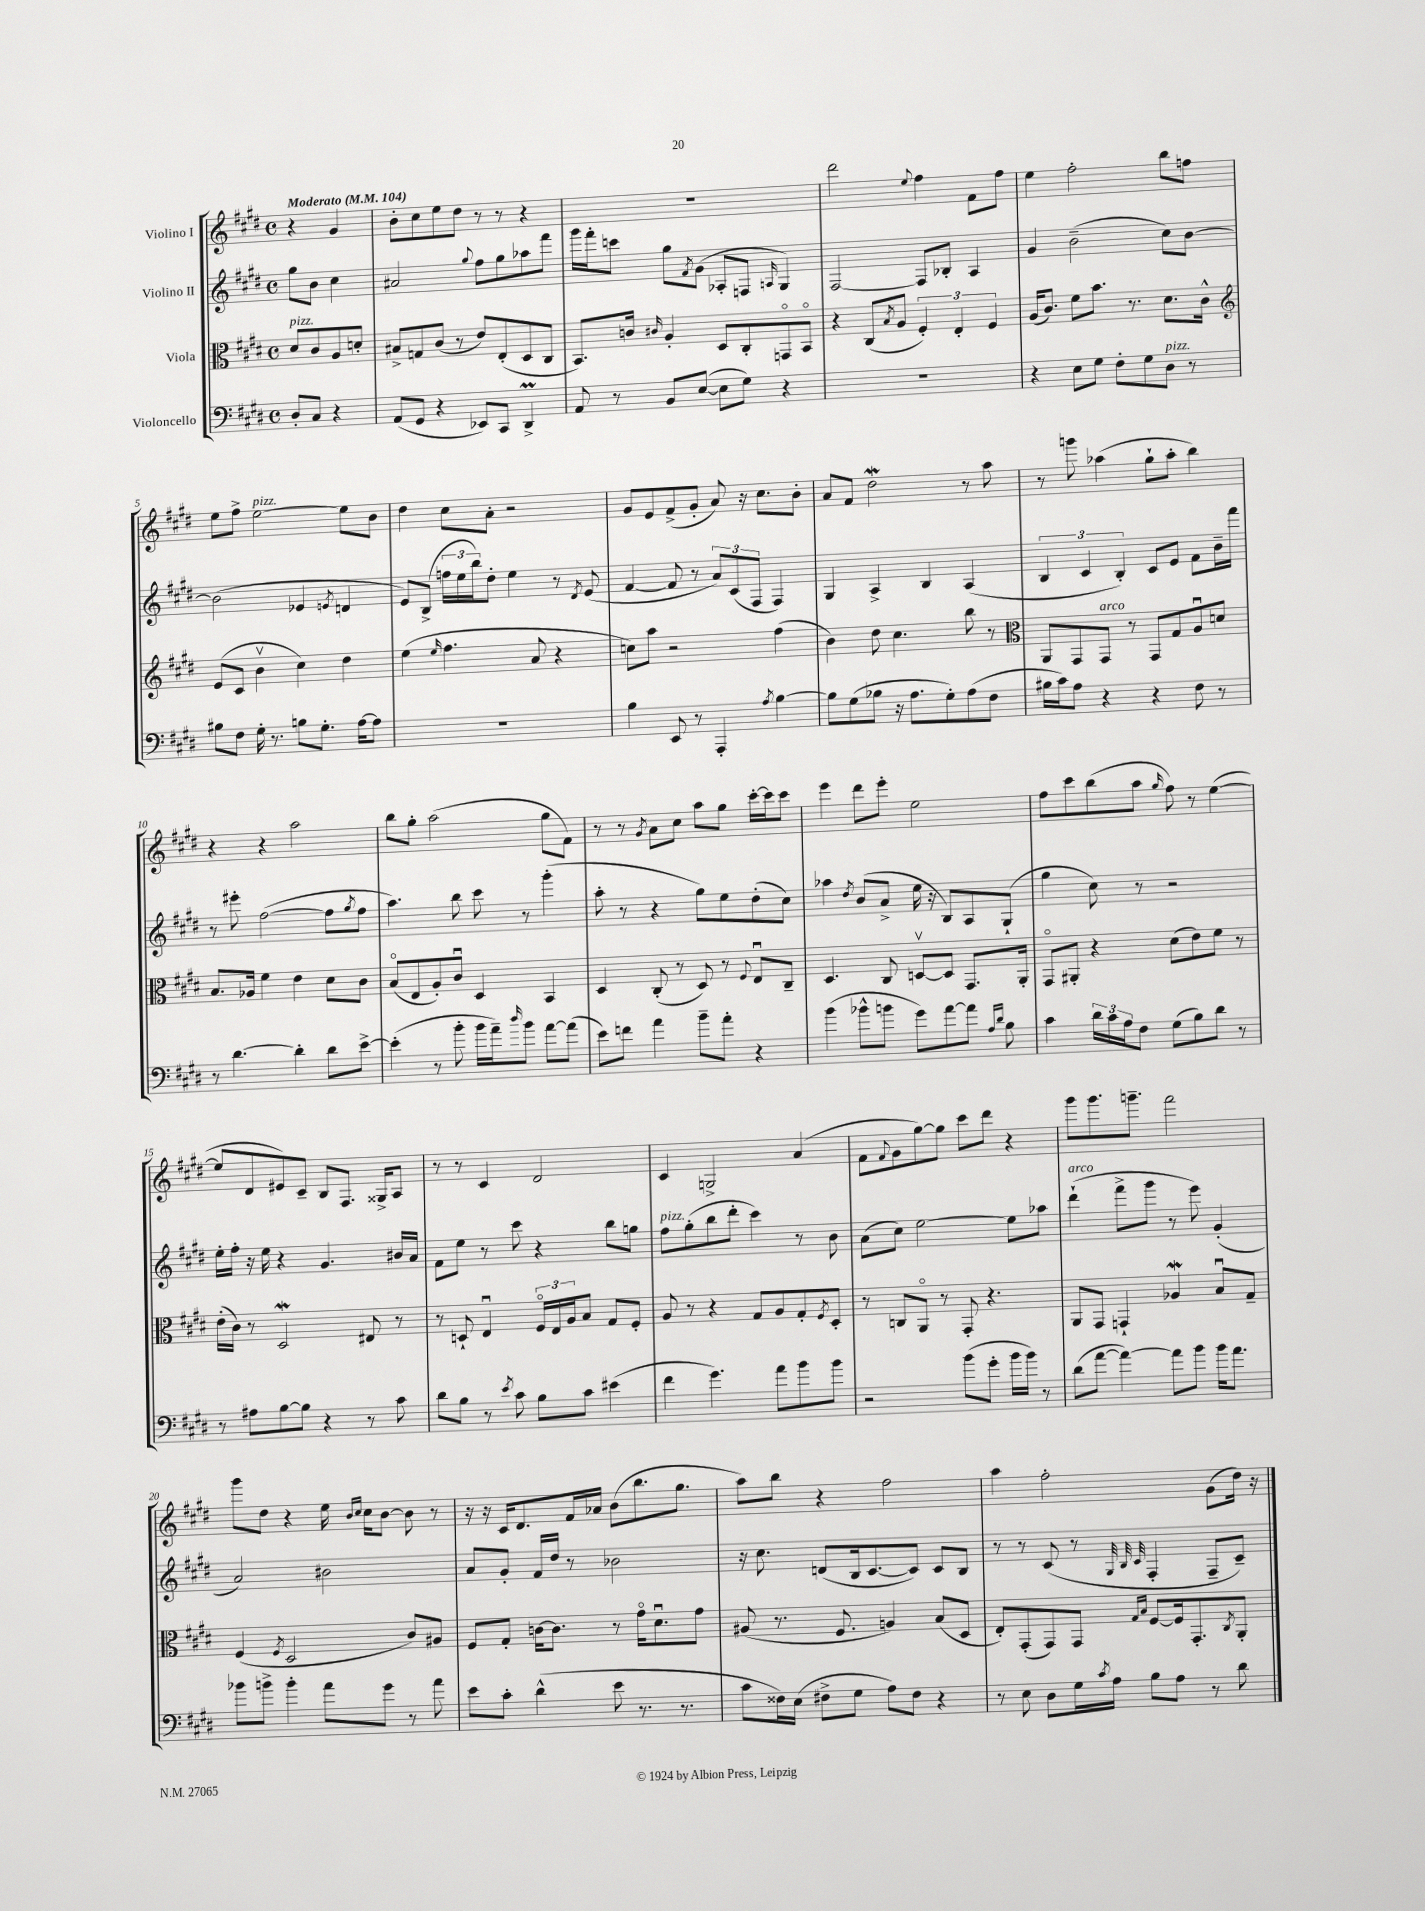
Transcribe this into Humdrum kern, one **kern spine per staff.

**kern	**kern	**kern	**kern
*staff4	*staff3	*staff2	*staff1
*clefF4	*clefC3	*clefG2	*clefG2
*k[f#c#g#d#]	*k[f#c#g#d#]	*k[f#c#g#d#]	*k[f#c#g#d#]
*M4/4	*M4/4	*M4/4	*M4/4
*met(c)	*met(c)	*met(c)	*met(c)
*MM104	*MM104	*MM104	*MM104
8D#'	8d#	8gg#	4r
8C#	8c#	8b	.
4r	8A	4cc#	4g#
.	8d'	.	.
=	=	=	=
(8AA	8B#^	2a#	8b'
8GG#	8G	.	8cc#
4r	(8c#	.	8ee
.	8r	.	8dd#
.	.	8qqgg#	.
8EE-)	8e)	8ff#	8r
8CC#	(8E'	8gg#	8r
4DD#^	8D#	8aa-	4r
.	8C#	8fff#	.
=	=	=	=
8AA	8.BB)	16ggg#	1r
.	.	16fff#'	.
8r	.	8ccc	.
.	16c	.	.
.	16qqc#	.	.
8BB	4A'	8gg#	.
.	.	8qf#	.
([8E	.	(8g#	.
8E]	8D#	8A-'	.
8G#)	8C#'	8F	.
.	.	16qqA	.
4r	8GGo	4G#)	.
.	8BBo	.	.
=	=	=	=
1r	4r	[2F#	2ddd#
.	(8C#	.	.
.	8qB	.	.
.	8A	.	.
.	.	.	8qqee
.	6F#')	8F#]	4ff#
.	.	8B-'	.
.	6E'	.	.
.	.	4A	8f#
.	6F#	.	.
.	.	.	8ff#
=	=	=	=
4r	(16A	4g#	4ee
.	8.c#)	.	.
8E	8f#	(2b~	2ff#'
8G#	8.b	.	.
8F#'	.	.	.
.	8.r	.	.
8G#	.	.	.
8D#	8.d#	8cc#)	8bb
8r	.	[8b	8ff
.	16c#^^	.	.
=	=	=	=
*	*clefG2	*	*
8B#	(8e	(2b]	8ee
8F#	8c#	.	8ff#^
16G#'	4bv	.	[2ee
8.r	.	.	.
8B	4cc#)	4e-	.
8.G#'	.	.	.
.	.	8qe	.
.	4dd#	4d	8ee]
[16A	.	.	.
8A]	.	.	8b
=	=	=	=
1r	(4ee	8e)	4dd#
.	.	(8B^	.
.	16qqee	.	.
.	4.ff#	24ff	8cc#
.	.	24ee	.
.	.	24bb)	.
.	.	8dd#'	8a'
.	.	4ee	2r
.	8a	.	.
.	4r	8r	.
.	.	8qd#	.
.	.	(8e	.
=	=	=	=
4B	8cc)	[4f#	8g#
.	8aa	.	8e
8EE	2r	8f#]	(8f#^
8r	.	8r	8g#'
4AAA'	.	12a)	8a)
.	.	(12c#	.
.	.	.	16r
.	.	12F#	.
.	.	.	8.cc#
8qA	.	.	.
[4B	(4ff#	4F#)	.
.	.	.	8b'
=	=	=	=
8B]	4b)	4G#	8a
(8G#	.	.	8f#
8B-	8dd#	4A^	2dd#
16r	4.cc#	.	.
8.A	.	.	.
.	.	4B	.
8G#')	.	.	.
(8A	8bb	(4A	8r
8F#	8r	.	8aa
=	=	=	=
*	*clefC3	*	*
16B#	8AA	6B	8r
16c#)	.	.	.
8A	8GG#	.	8ggg
.	.	6c#	.
4r	8GG#	.	(4aa-
.	.	6B')	.
.	8r	.	.
4r	8GG#	8c#	8gg#`
.	8G#	8e	8aa-'
8F#	8Au	8f#	4bb)
8r	8d	16b~	.
.	.	16fff#	.
=	=	=	=
8r	8.B	8r	4r
[4.d#	.	8eee#'	.
.	16A-	.	.
.	4f#	([2ff#	4r
4d#']	4e	.	2aa
8d#	8d#	8ff#]	.
.	.	8qgg#	.
[8e^	8c#	8ff#	.
=	=	=	=
(4e']	(8Bo	4.aa)	8bb
.	8E	.	8gg#'
8r	8A')	.	(2aa
8b'	8c#u	8bb	.
16b	4D#	8ccc#	.
16a~)	.	.	.
16qqdd#	.	.	.
8b	.	8r	.
[8a	4BB	(4ggg#'	8gg#
(8a]	.	.	8f#)
=	=	=	=
8e)	4D#	8aa'	8r
8f	.	8r	8r
.	.	.	8qg#
4a	(8C#'	4r	8a
.	8r	.	8cc#
8b~	8D#)	8gg#)	8aa
8a'	8r	8ee	8gg#
.	8qqF#	.	.
4r	8Eu	(8dd#'	[16ccc#'
.	.	.	16ccc#]
.	8C#~	8cc#)	8ccc#
=	=	=	=
(4b	4.D#	4aa-	4eee
.	.	8qdd#	.
8b-^^	.	(8b	8ddd#
8b	8C#	8a^	8eee'
8g#)	[8Dv	16ee	2ee
.	.	16r	.
[8a	8D]	8B)	.
8a]	8.GG#	8A	.
16qqA	.	.	.
16qqd#	.	.	.
8B	.	(8G#`	.
.	16AA'	.	.
=	=	=	=
4c#	8GG#o	4gg#	8ff#
.	8AA#'	.	8ccc#
24d#	4r	8cc#)	(8bb
24c#	.	.	.
24A	.	.	.
8F#	.	8r	8aa
.	.	.	16qqgg#
(8G#	(8d#	2r	8ff#)
8B)	8e)	.	8r
8d#	8f#	.	([4ee
8r	8r	.	.
=	=	=	=
8r	(16e'	16ee'	8ee]
.	16c#)	16ff#'	.
8A#	8r	16r	8d#
.	.	16ee	.
[8B	2D#	4r	8e#)
8B]	.	.	8c#~
4r	.	4.g#	8B
.	.	.	8.F#
8r	8E#	.	.
.	.	.	16G##^
8c#	8r	16b#	8A
.	.	16a	.
=	=	=	=
8d#	8r	8f#	8r
8B	8D`	8ee	8r
8r	4Eu	8r	4c#
8qe	.	.	.
8c#	.	8ccc#	.
8B	24F#o	4r	2d#
.	24E	.	.
.	24A	.	.
8c#	8B	.	.
(4e#	8G#	8bb	.
.	8F#'	8gg	.
=	=	=	=
4f#	8A	8ff#	4c#
.	8r	(8gg#'	.
4.g#)	4r	8bb	2G^
.	.	8ddd#'	.
.	8G#	4ccc#)	.
8a	8A	.	.
8b	8G#'	8r	(4a
.	8qF#	.	.
8b	8D#'	8b	.
=	=	=	=
2r	8r	(8a	8f#
.	.	.	8qqf#
.	8C	8cc#)	8g#
.	8AAo	[2ee	[8gg#)
.	8r	.	8gg#]
(8b	8GG#'	.	8ccc#
8g#'	4.r	.	8ddd#
16b	.	8ee]	4r
16b)	.	.	.
8r	.	8aa-	.
=	=	=	=
(8d#	8AA	(4ddd#`	8ggg#
[8a	8GG#	.	8.ggg#
4a_)	4GG`	8fff#^	.
.	.	.	8.ggg~
.	.	8ggg#	.
8a]	4A-	8r	2fff#
8b	.	8eee)	.
16b	8Bu	(4g#'	.
8.a	.	.	.
.	8G#~	.	.
=	=	=	=
8b-	(4F#	2a)	8ggg#
8b^	.	.	8dd#
.	8qF#	.	.
4b'	2D#	.	4r
8a	.	2b#	16ee
.	.	.	16qqb
.	.	.	16qqcc#
.	.	.	16cc#
8g#	.	.	[8b
8r	8c#)	.	8b]
8a	8A#	.	8r
=	=	=	=
8e	8F#	8a	16r
.	.	.	16r
8c#'	8G#'	8g#'	16c#
.	.	.	8.d#
(4d#^^	[16c	16f#	.
.	8.c]	16dd#	.
.	.	8r	16f#
.	.	.	16a-
8e	8r	2b-	(8b
8.r	16g#o	.	8.bb
.	8.d#u	.	.
8.r	.	.	8.gg#
.	8g#	.	.
=	=	=	=
8c#	(8A#	16r	8aa)
.	.	8.cc#	.
16F##)	8.r	.	8bb
(16E	.	.	.
8F#^	.	(8d	4r
.	8.F#	.	.
8G#	.	16B	.
.	.	[8.c#	.
8A)	4A)	.	2ff#
8F#	.	8c#])	.
4r	(8B	8c#	.
.	8D#	8B	.
=	=	=	=
8r	8E')	8r	4aa
8E	(8GG#'	8r	.
8D#	8GG#)	(8c#	2ff#'
16G#	8GG#	8r	.
8qc#	.	.	.
16A	.	.	.
.	.	32qqG#	.
.	16qqG#	32qqB	.
.	16qqB	32qqc#	.
8B	[8F#	4F#'	.
8A	16F#]	.	.
.	8.GG#'	.	.
8r	.	8F#~	(8g#
.	8qC#	.	.
8d#	8AA'	8c#~)	16dd#)
.	.	.	16r
==	==	==	==
*-	*-	*-	*-
